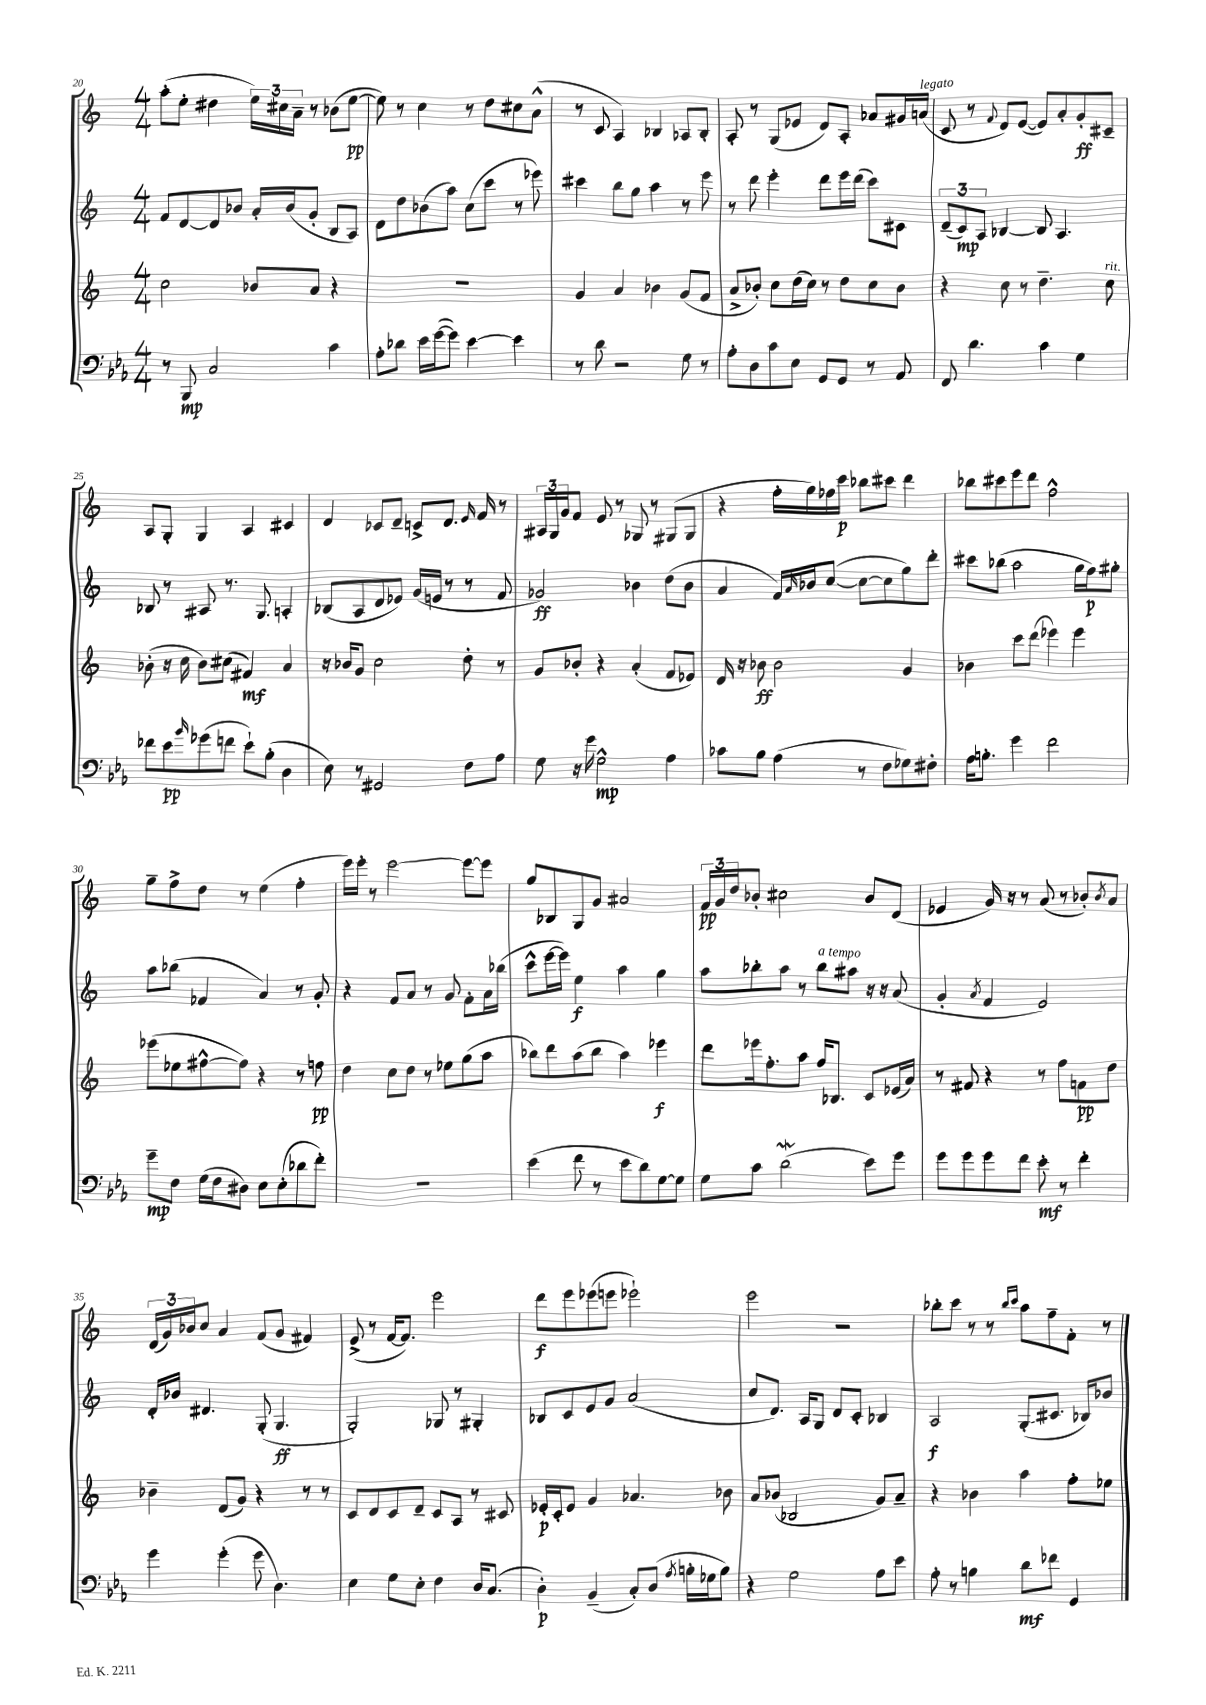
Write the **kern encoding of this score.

**kern	**kern	**kern	**kern
*staff4	*staff3	*staff2	*staff1
*clefF4	*clefG2	*clefG2	*clefG2
*k[b-e-a-]	*k[]	*k[]	*k[]
*M4/4	*M4/4	*M4/4	*M4/4
8r	2cc	8f	(8aa'
8BBB-	.	[8d	8ee'
2C	.	8d]	4dd#
.	.	8b-	.
.	8b-	16a'	24ee)
.	.	.	24cc#
.	.	(16b-	.
.	.	.	24a~
.	8a	8g'	8r
4c	4r	8B	(8b-
.	.	8A)	[8ee
=	=	=	=
8A-'	1r	8d	8ee])
8d-	.	8dd	8r
16e-	.	(8b-	4cc
([16g	.	.	.
8g])	.	8aa)	.
[4e-	.	(8cc	8r
.	.	8ccc	8dd
4e-]	.	8r	8cc#
.	.	8eee-)	(8a^^
=	=	=	=
8r	4g	4ccc#	8r
8d	.	.	8c
2r	4a	8bb	4A)
.	.	8gg	.
.	4b-	4aa	4B-
8G	(8g	8r	8A-
8r	8f	8eee	8B-'
=	=	=	=
8A-'	8a^	8r	8A'
8D	8b-')	8ddd	8r
8c	8cc	4eee'	(8G
8E-	(16dd	.	8e-
.	16cc)	.	.
8GG	8r	8ddd	8d)
8GG	8dd	16eee	8A'
.	.	(16ddd	.
8r	8cc	8ccc)	8a-
8AA-	8b-	8c#	16g#
.	.	.	(16a
=	=	=	=
8FF	4r	(12d~	8c
.	.	12c)	.
4.d	.	.	8r
.	.	12A	.
.	.	.	8qqf
.	8cc	[4B-	8d)
.	8r	.	([8e
4c	4.dd~	8B-]	8e])
.	.	4.A	8a'
4G	.	.	8g'
.	8cc	.	8c#~
=	=	=	=
8f-	(8b-'	8B-	8A
8e-	16r	8r	8G'
.	16cc	.	.
16qqb-	.	.	.
(8g-	8b-)	8A#	4G
8f	(8cc#	8.r	.
8e-`)	4f#)	.	4A
.	.	8.G	.
(8B-'	.	.	.
4D	4a	4A'	4c#
=	=	=	=
8E-)	16r	(8B-	4d
.	16b-	.	.
8r	8g	8A	.
2GG#	2cc	8d	8c-
.	.	8e-)	8d~
.	.	(16g	8c^
.	.	16e	.
.	.	8r	8.d
8F	8dd'	8r	.
.	.	.	16qqe
.	.	.	16f
8A-	8r	8f	8r
=	=	=	=
8G	8g	2g-)	24A#
.	.	.	24G
.	.	.	24g
16r	8b-'	.	8f
16g	.	.	.
2G^^	4r	.	8e
.	.	.	8r
.	(4a'	4b-	8G-
.	.	.	8r
4A-	8f	(8dd	(8G#
.	8e-)	8b-	8G#
=	=	=	=
8c-	16d	4a	4r
.	16r	.	.
8B-	8b-	.	.
(4A-	2b-	16f)	16ff'
.	.	16qqa	.
.	.	16b-	16gg)
.	.	([8cc	16ff-
.	.	.	16ccc
8r	.	8cc_	8bb-
8F	.	8cc]	8ccc#
8G-)	4g	8gg)	4ddd
8F#'	.	8ddd'	.
=	=	=	=
16A-	4b-	8ccc#	8bb-
8.B'	.	.	.
.	.	(8bb-	8ccc#
4g	8ccc	2aa	8eee
.	(8ddd	.	8ddd
2f	4eee-)	.	2ff^^
.	4eee-	16gg	.
.	.	16ff)	.
.	.	8gg#'	.
=	=	=	=
8g~	(8eee-	8aa	8gg~
8F	8ee-	(8bb-	8ff^
(16G	[8ff#^^	4f-	8dd
16F	.	.	.
8D#)	8ff#])	.	8r
8E-	4r	4a)	(4ee
(8E-'	.	.	.
8d-	8r	8r	4ff'
8f')	8ff	8g'	.
=	=	=	=
1r	4dd	4r	16eee)
.	.	.	16eee'
.	.	.	8r
.	8cc	8f	[2eee
.	8dd	8a	.
.	8r	8r	.
.	8ee-	8g	.
.	(8gg	8f'	8eee_
.	8aa	16a	8eee]
.	.	(16bb-	.
=	=	=	=
(4e-	8bb-)	8ccc^^	8gg
.	8ddd	[16eee	8B-
.	.	16eee])	.
8f	(8aa	4ee	8G
8r	8bb-	.	8g
8e-	4aa)	4aa	2a#
8d)	.	.	.
[8G	4eee-	4gg	.
8G]	.	.	.
=	=	=	=
8G	8ddd	8aa	24f
.	.	.	24g
.	.	.	24dd
8c	16eee-	8bb-'	8b-'
.	8.ff'	.	.
(2d	.	8aa	2cc#
.	8aa	8r	.
.	16ff	8bb-	.
.	8.B-	.	.
.	.	8aa#	.
8e-)	8c	16r	8b-
.	.	16r	.
8g	(16e-	(8a	(8d
.	16a)	.	.
=	=	=	=
8g	8r	4g'	4e-
8g	8f#	.	.
.	.	8qa	.
8g	4r	4f	16g)
.	.	.	16r
8f	.	.	8r
8e-'	8r	2e)	(8a
8r	8ff	.	8r
4f'	8f	.	8b-')
.	.	.	8qb-
.	8dd	.	8a
=	=	=	=
4g	4b-~	16d'	(24d
.	.	.	24g)
.	.	16b-	.
.	.	.	24b-
.	.	4.d#	8cc
(4g'	(8d	.	4a
.	8g)	.	.
8g	4r	(8G'	(8f
4.D)	.	4.G	8g
.	8r	.	4f#)
.	8r	.	.
=	=	=	=
4E-	8c	2G')	(8e^
.	8d	.	8r
8G	8c	.	[16f
.	.	.	8.f])
8E-'	8d~	.	.
4F	8c	8G-	2eee
.	8A	8r	.
16D	8r	4G#'	.
(8.C	.	.	.
.	8c#	.	.
=	=	=	=
4D')	16e-'	8B-	8ddd
.	16c'	.	.
.	8e-	8c	8eee
(4BB-~	4g	8e	(8eee-
.	.	8g	8eee
8C')	4.a-	(2a	2eee-`)
(8D	.	.	.
8qA-	.	.	.
16B'	.	.	.
16G-	.	.	.
8B)	8b-	.	.
=	=	=	=
4r	8a	8cc	2eee
.	(8b-	8.d)	.
2G	2B-	.	.
.	.	16A	.
.	.	8G	.
.	.	8d	2r
.	.	8c'	.
8A-	8g)	4B-	.
8e-	8a~	.	.
=	=	=	=
8A-'	4r	2A	8bb-'
8r	.	.	8ccc
4B	4b-	.	8r
.	.	.	8r
.	.	.	16qqbb-
.	.	.	16qqccc
8d	4aa	(8G'	8aa
8f-	.	8.c#	8ff~
4GG	8ff'	.	8f'
.	.	16B-)	.
.	8ee-	8b-	8r
==	==	==	==
*-	*-	*-	*-
